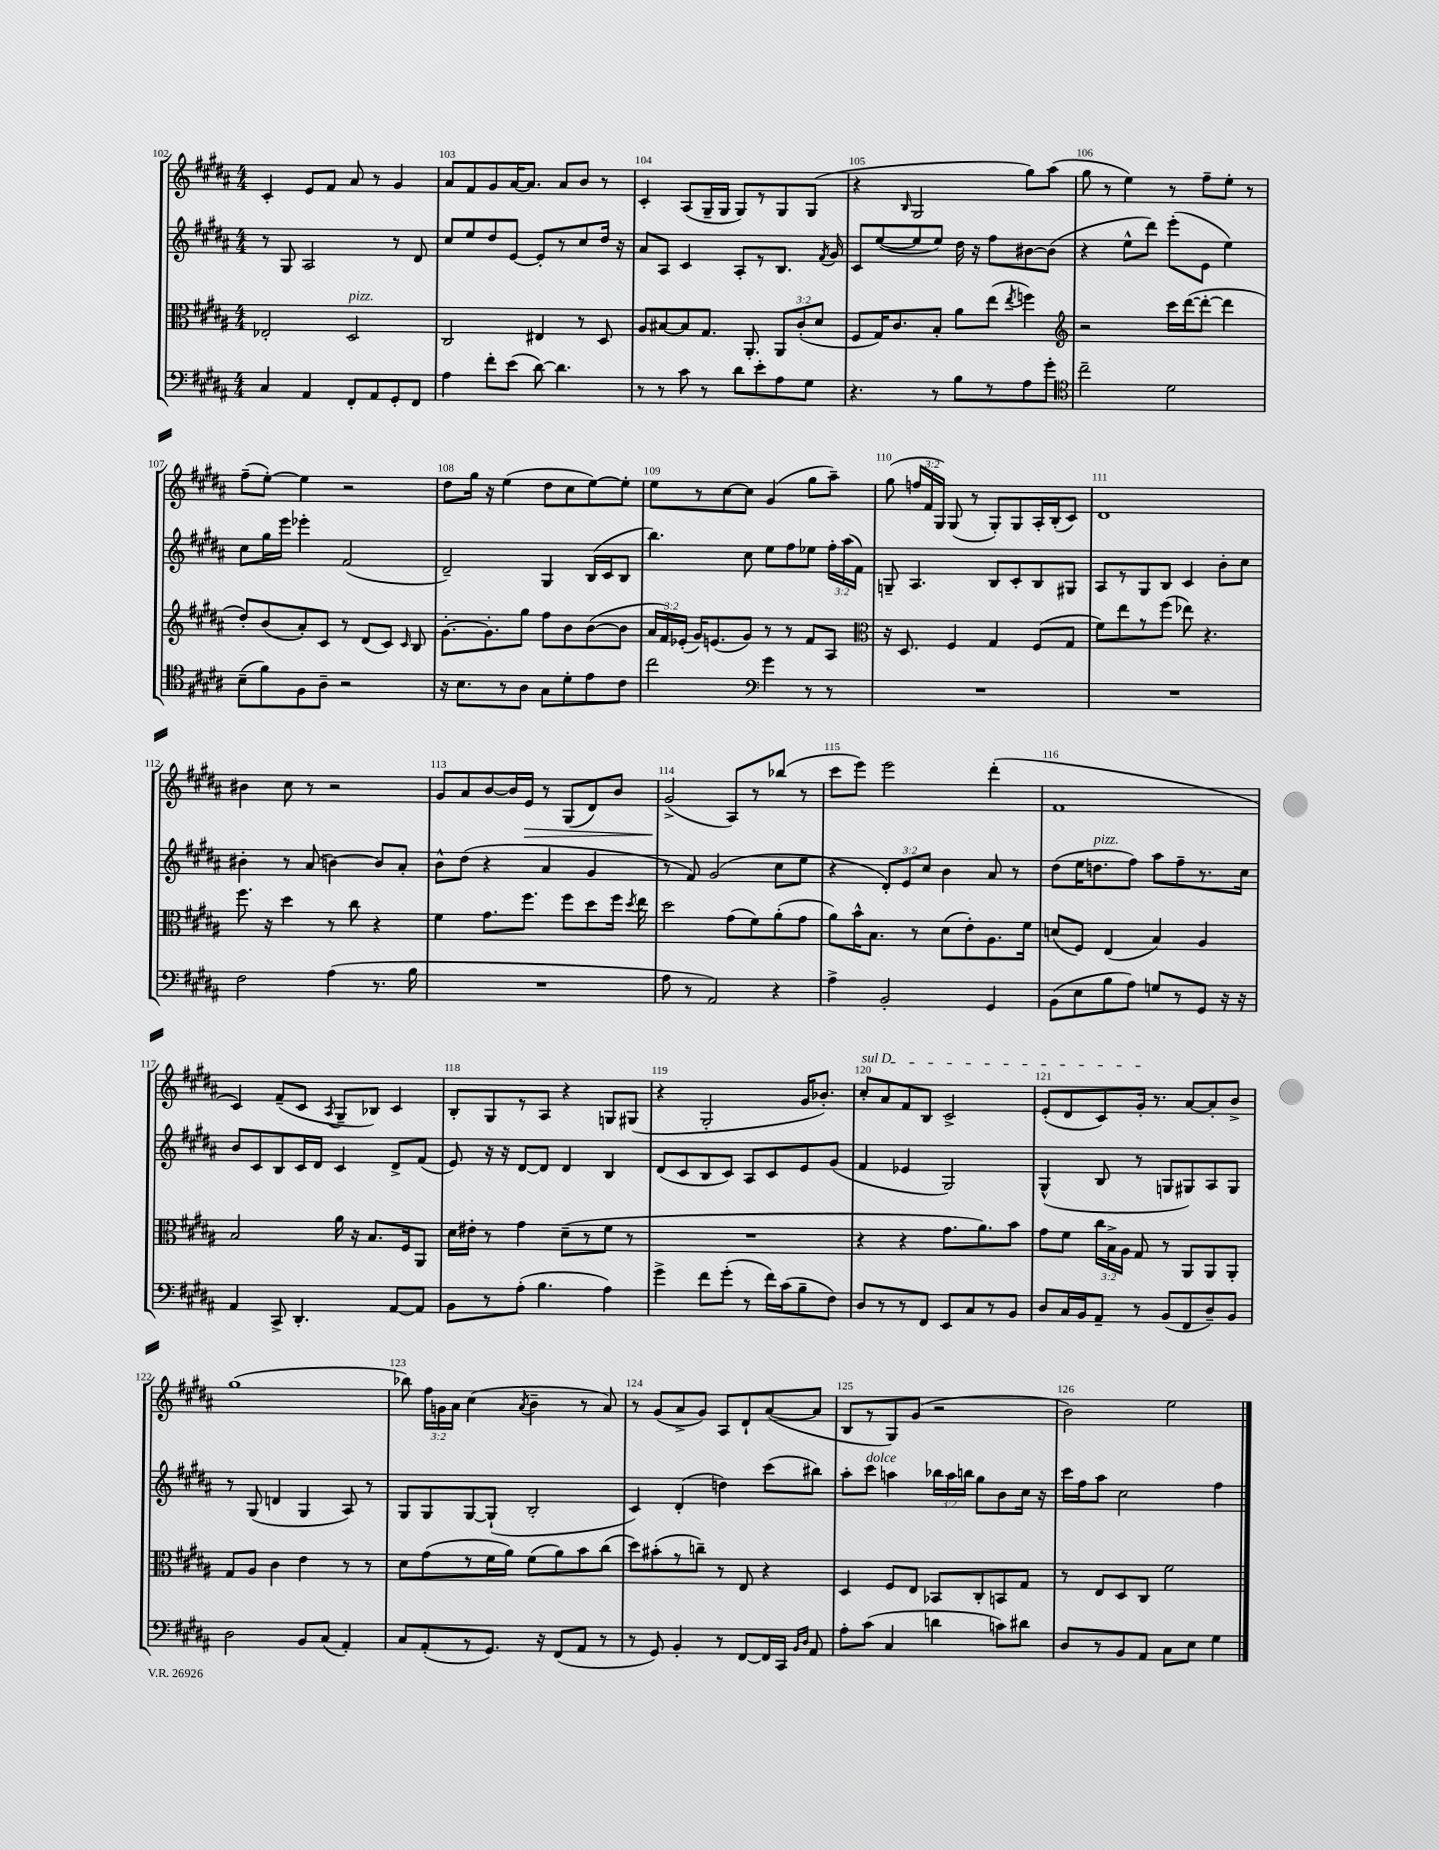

**kern	**kern	**kern	**kern
*staff4	*staff3	*staff2	*staff1
*clefF4	*clefC3	*clefG2	*clefG2
*k[f#c#g#d#a#]	*k[f#c#g#d#a#]	*k[f#c#g#d#a#]	*k[f#c#g#d#a#]
*M4/4	*M4/4	*M4/4	*M4/4
4C#	2E-'	8r	4c#'
.	.	8G#	.
4AA#	.	2A#	8e
.	.	.	8f#
8FF#'	2D#	.	8a#
8AA#	.	.	8r
8GG#'	.	8r	4g#
8FF#	.	8d#	.
=	=	=	=
4A#	2C#	8cc#	8a#
.	.	8ee	8f#
8f#'	.	8dd#	8g#
(8e	.	[8e	[16a#
.	.	.	8.a#]
[8d#)	4E#	8e']	.
4.d#]	.	8r	8a#
.	8r	8cc#	8b
.	8D#	16dd#	8r
.	.	16r	.
=	=	=	=
8r	8A#	8a#	4c#'
8r	[8B#	8A#	.
8c#	8B#]	4c#	(8A#
8r	8.G#	.	16G#~
.	.	.	16G#
8d#	.	8A#'	8G#)
.	8.AA#'	.	.
8e'	.	8r	8r
8A#	12AA#	8.B	8G#
.	(12c#'	.	.
8G#	.	.	(8G#
.	12d#	.	.
.	.	8qf#	.
.	.	16g#	.
=	=	=	=
4.r	8F#	8c#	4r
.	16G#)	([8ee	.
.	8.c#	.	.
.	.	.	16qqB
.	.	8ee]	2G#
8r	8B'	8ee)	.
8B	8a#	16dd#	.
.	.	16r	.
8r	(8ee	8ff#	.
.	8qee	.	.
8A#	4ff)	[8b#	8gg#)
8g#'	.	(8b#]	(8aa#
=	=	=	=
*clefC4	*clefG2	*	*
2cc#~	2r	4r	8gg#
.	.	.	8r
.	.	8ee^^	4ee)
.	.	8ddd#)	.
2d#	16ccc#	(8eee'	8r
.	([16ddd#	.	.
.	8ddd#'_	8e	8ff#~
.	4ddd#]	4ee)	8ee'
.	.	.	8r
=	=	=	=
(8B~	8dd#')	8cc#	(8ff#~
8f#)	(8b	16gg#	[8ee')
.	.	16eee	.
8F#	8a#')	4eee-'	4ee]
8A#~	8c#	.	.
2r	8r	(2f#	2r
.	(8d#	.	.
.	8c#)	.	.
.	16qqc#	.	.
.	8B	.	.
=	=	=	=
16r	[8.g#'	2d#~)	8dd#
8.B	.	.	.
.	.	.	16gg#
.	8.g#']	.	16r
8r	.	.	(4ee
8A#	8gg#	.	.
8G#	8ff#	4G#	8dd#
8d#'	8b	.	8cc#
8e	([8b	(16B	[8ee)
.	.	16c#	.
8c#	8b]	8B	8ee']
=	=	=	=
2cc#	24a#	4.bb)	8ee
.	24f#)	.	.
.	(24e-'	.	.
.	16g#)	.	8r
.	(8.e	.	.
.	.	.	[8cc#
.	8g#)	8cc#	8cc#]
*clefF4	*	*	*
4g#	8r	8ee	(4g#
.	8r	8ff#	.
8r	8f#	8ee-	8gg#
8r	8A#	24ff#'	8aa#~)
.	.	(24aa#	.
.	.	24f#)	.
=	=	=	=
*	*clefC3	*	*
1r	16r	8G~	(8gg#
.	8.D#	.	.
.	.	4.A#	24ff
.	.	.	24f#
.	.	.	24G#)
.	4F#	.	(8G#
.	.	.	8r
.	4G#	8B	8G#')
.	.	8c#'	8G#
.	(8F#	8B	16A#'
.	.	.	(16B'
.	8G#	8G#	8c#)
=	=	=	=
1r	8f#)	8A#	1d#
.	8ee	8r	.
.	8r	8G#	.
.	(8ff#	8B	.
.	8ee-)	4c#	.
.	4.r	.	.
.	.	8b'	.
.	.	8cc#	.
=	=	=	=
2F#	8.ff#	4b#'	4b#
.	16r	.	.
.	4dd#	8r	8cc#
.	.	(8a#	8r
(4A#	8r	[4b)	2r
.	8cc#	.	.
8.r	4r	8b]	.
.	.	8a#'	.
16B	.	.	.
=	=	=	=
1r	4f#	8b^^	8g#
.	.	(8dd#	8a#
.	8.g#	4r	[8b
.	.	.	16b]
.	8.ff#	.	16e
.	.	4a#	8r
.	8ff#	.	(8G#
.	8dd#	4g#	8d#)
.	16ff#	.	8b
.	8qdd#	.	.
.	16ee	.	.
=	=	=	=
8A#	2dd#	8r	(2g#^
8r	.	8f#)	.
2AA#)	.	(2g#	.
.	(8g#	.	8A#)
.	8f#)	.	8r
4r	(8a#'	8cc#	(8bb-
.	8g#	8ee	8r
=	=	=	=
4A#^	8a#)	4r	8ccc#
.	16b^^	.	8eee)
.	8.B	.	.
2BB'	.	12d#')	2eee
.	.	12e	.
.	8r	.	.
.	.	12cc#	.
.	(8d#	4b	.
.	8e')	.	.
4GG#	8.A#	8a#	(4ddd#'
.	.	8r	.
.	16f#	.	.
=	=	=	=
(8BB	(8d	(8dd#	1f#
8E	8F#)	16ee	.
.	.	8.dd	.
8B	(4E	.	.
8A#)	.	8ff#)	.
8G	4B)	8aa#	.
8r	.	8ff#~	.
8GG#	4A#	8.r	.
16r	.	.	.
16r	.	16cc#	.
=	=	=	=
4AA#	2B	8b	4c#)
.	.	8c#	.
8CC#^	.	8B	(8f#~
4.DD#'	.	16c#	8c#
.	.	16d#	.
.	.	.	8qA#
.	16a#	4c#	8G#~
.	16r	.	.
.	8.B	.	8B-)
[8AA#	.	8d#^	4c#
.	16F#	.	.
8AA#]	8AA#	(8f#	.
=	=	=	=
8BB	16d#	8e)	8B'
.	16e#'	.	.
8r	8r	16r	8G#
.	.	16r	.
(8A#'	4g#	[8d#	8r
4.B	.	8d#]	8A#
.	(8d#~	4d#	4r
.	8r	.	.
4A#)	8f#	4B	8G
.	8r	.	(8G#
=	=	=	=
4g#^	1r	(8d#	4r
.	.	8c#	.
8f#	.	8B	2G#'
(8g#'	.	8c#)	.
8r	.	8A#	.
16f#)	.	8c#	.
(16c#	.	.	.
8B~	.	8e	16g#
.	.	.	8.b-')
8F#)	.	(8g#	.
=	=	=	=
8D#	4r	4f#	8cc#'
8r	.	.	8a#
8r	4r	4e-	8f#
8FF#	.	.	8B
8EE	8.g#	2G#)	2c#^
8C#	.	.	.
.	8.a#)	.	.
8r	.	.	.
8BB	8b	.	.
=	=	=	=
8D#	8g#	(4G#^^	(8e'
16C#	8f#	.	8d#
16BB	.	.	.
8AA#~	24cc#	8B	8c#)
.	24B^	.	.
.	24A#	.	.
8r	8G#	8r	16g#'
.	.	.	8.r
(8BB	8r	8G	.
8FF#	8AA#	8G#)	[8a#
8D#~)	8AA#	8A#	8a#']
8BB	8AA#'	8G#	8b^
=	=	=	=
2D#	8G#	8r	(1gg#
.	8A#	(8G#	.
.	4c#	4d	.
8BB	4e	4G#	.
(8C#	.	.	.
4AA#')	8r	8A#)	.
.	8r	8r	.
=	=	=	=
8C#	8d#	8G#	8bb-)
(8AA#'	(8g#	8G#	24ff#
.	.	.	24g
.	.	.	24a#
8r	8r	[8G#	(4cc#
8.GG#)	16f#	(8G#`]	.
.	16a#)	.	.
.	.	.	8qa#
.	(8f#	2B'	4b~
16r	.	.	.
(8FF#	8a#)	.	.
8AA#	8b	.	8r
8r	(8cc#	.	8a#)
=	=	=	=
8r	8dd#)	4c#)	8r
8GG#)	(8b#'	.	(8g#
4BB'	8r	(4d#'	8a#^
.	8cc~)	.	8g#)
8r	8r	4dd)	8A#
[8FF#	8E	.	8d#`
16FF#]	4r	(8ccc#	([8a#
16CC#	.	.	.
16qqBB	.	.	.
16qqD#	.	.	.
8AA#	.	8bb#)	8a#]
=	=	=	=
8A#'	4D#	8aa#'	8B
(8c#	.	8ccc#	8r
4C#	8F#	4aa	8G#)
.	8E	.	(8g#
4d	8BB-	24bb-	2r
.	.	24aa	.
.	.	24bb	.
.	8C#'	8gg#	.
8c)	8BB	8b	.
8d#	8G#	16cc#	.
.	.	16r	.
=	=	=	=
8D#	8r	16ccc#	2b)
.	.	16ff#	.
8r	8E	8aa#	.
8BB	8D#	2cc#	.
8AA#	8C#	.	.
8C#	2f#	.	2ee
8E	.	.	.
4G#	.	4ff#	.
==	==	==	==
*-	*-	*-	*-
